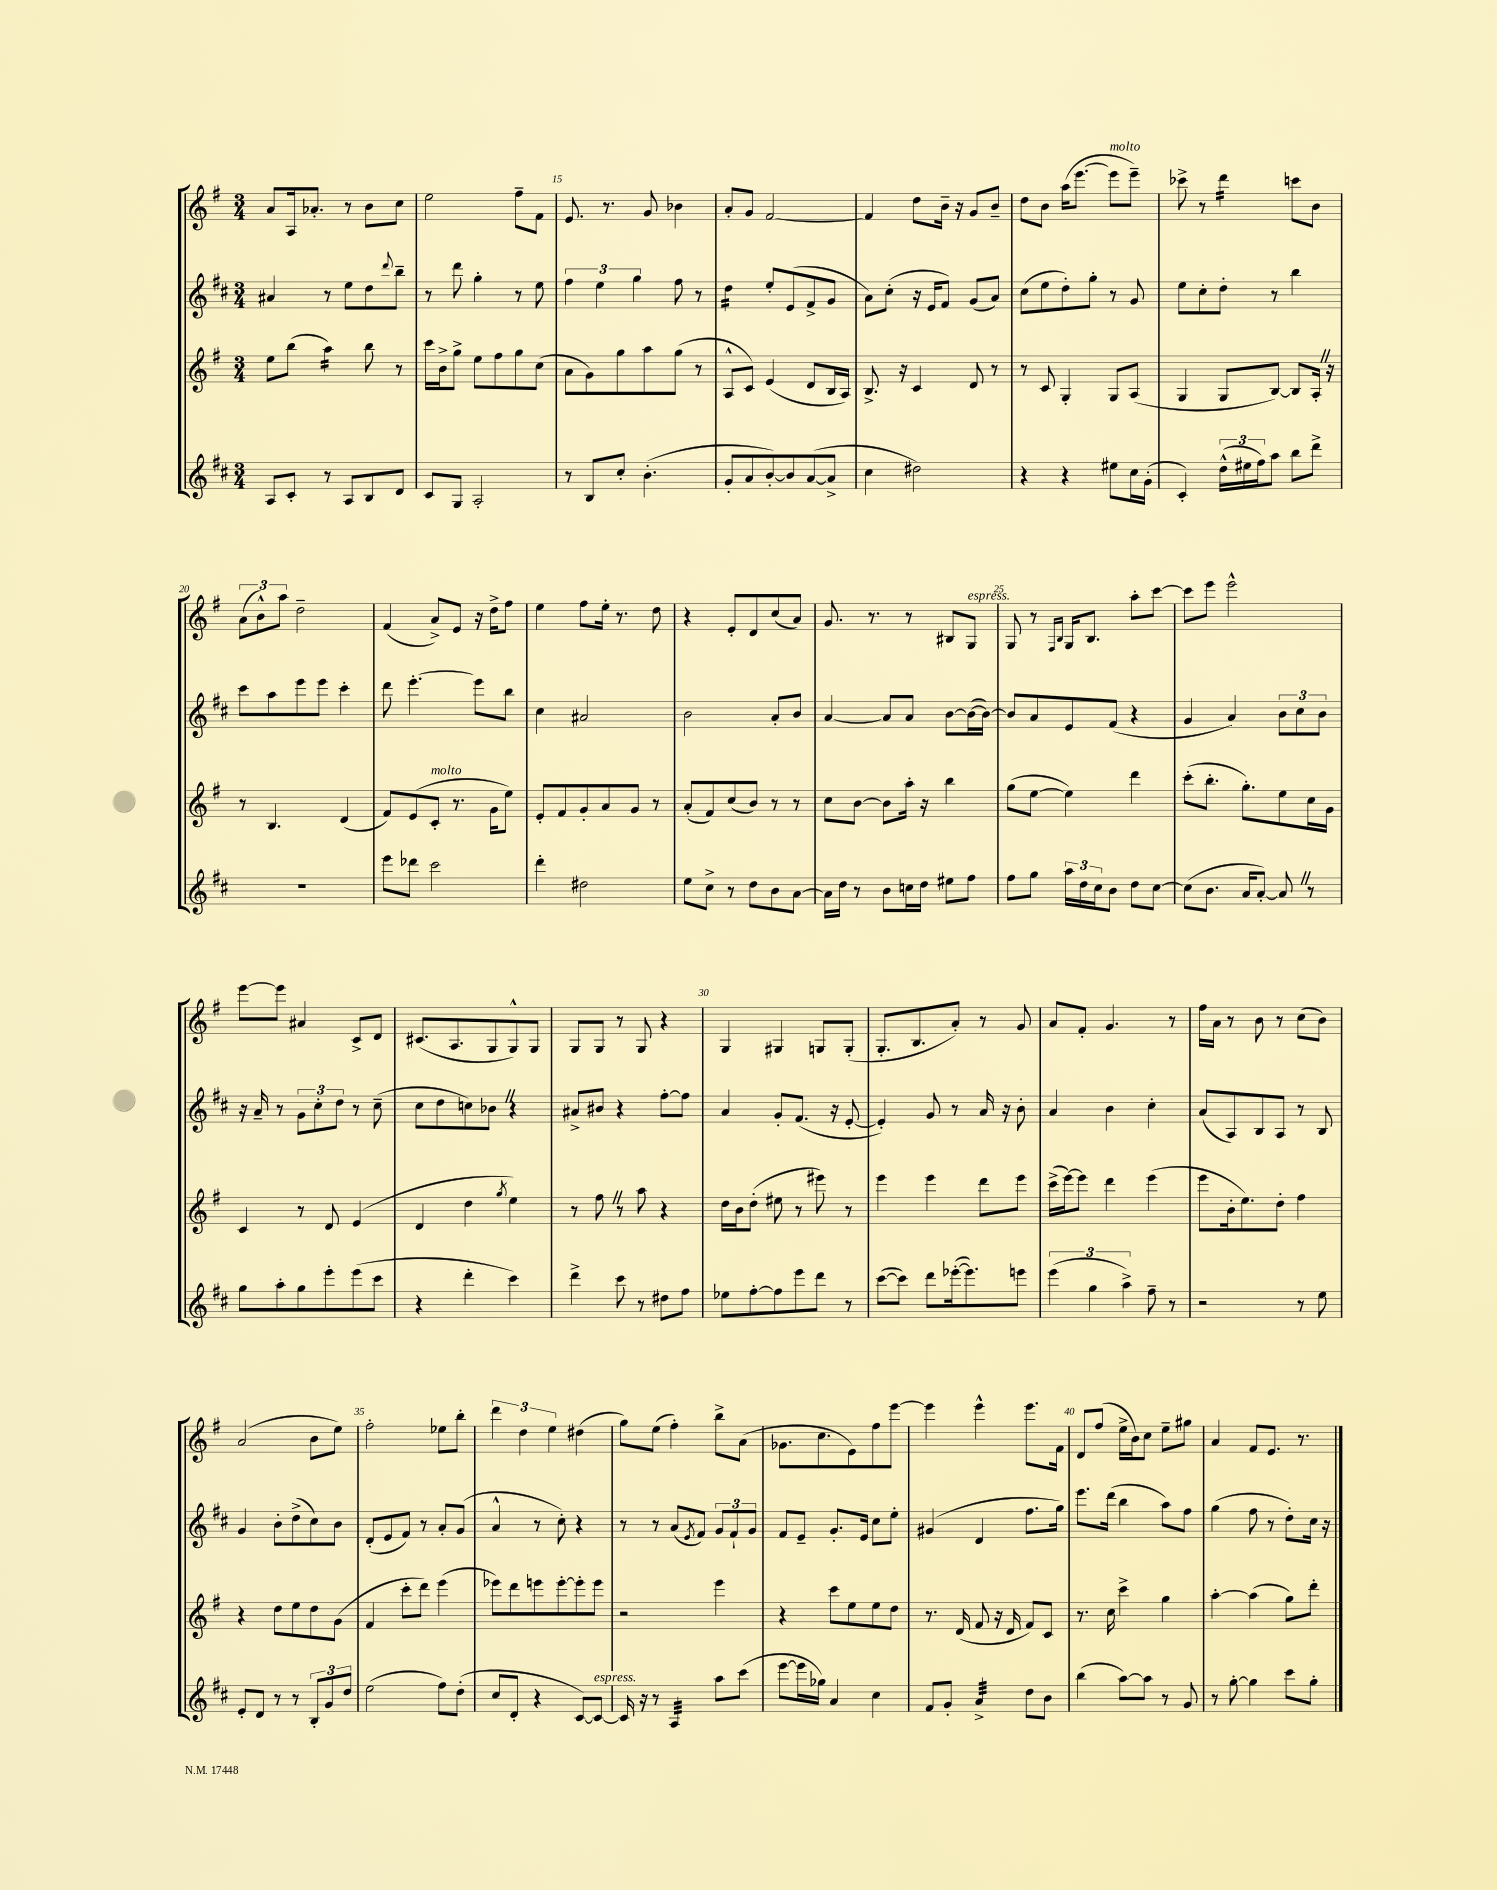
<<
\new StaffGroup <<
\new Staff = "s0" {
    \clef treble \key g \major \numericTimeSignature \time 3/4
    a'8 a16 aes'8.-. r8 b'8 c''8 |
    e''2 fis''8-- fis'8 |
    e'8. r8. g'8 bes'4 |
    a'8-. g'8 fis'2~ |
    fis'4 d''8 b'16-- r16 g'8 b'8-- |
    d''8 b'8 a''16( e'''8.~ e'''8^\markup { \italic "molto" } e'''8--) |
    ces'''8-> r8 d'''4:16 c'''8 b'8 |
    \tuplet 3/2 { a'8( b'8-^) a''8 } d''2-- |
    fis'4( a'8->) e'8 r16 d''16-> fis''8 |
    e''4 fis''8 e''16-. r8. d''8 |
    r4 e'8-. d'8 c''8( a'8) |
    g'8. r8. r8 bis8 g8^\markup { \italic "espress." } |
    g8 r8 \grace { fis16 b16 } g16 b8. a''8-. c'''8~ |
    c'''8 e'''8 e'''2-^ |
    e'''8~ e'''8 ais'4 c'8-> d'8 |
    cis'8.( a8. g8 g8-^) g8 |
    g8 g8 r8 g8 r4 |
    g4 gis4 g8 g8-.( |
    g8.-. b8. a'8-.) r8 g'8 |
    a'8 fis'8-. g'4. r8 |
    fis''16 a'16 r8 b'8 r8 c''8( b'8) |
    a'2( b'8 e''8) |
    fis''2-. ees''8 b''8-. |
    \tuplet 3/2 { d'''4 d''4 e''4 } dis''4( |
    g''8) e''8( fis''4-.) b''8-> a'8( |
    ges'8. c''8. e'8) fis''8 e'''8~ |
    e'''4 e'''4-^ e'''8. fis'16 |
    d'8 fis''8( e''16-> b'16) c''8 e''8-- gis''8 |
    a'4 fis'8 e'8. r8. \bar "|." |
}
\new Staff = "s1" {
    \clef treble \key d \major \numericTimeSignature \time 3/4
    ais'4 r8 e''8 d''8 \appoggiatura { d'''8 } b''8-- |
    r8 d'''8 g''4-. r8 e''8 |
    \tuplet 3/2 { fis''4 e''4 g''4 } fis''8 r8 |
    d''4:16 e''8-. e'8( fis'8-> g'8 |
    a'8) cis''8-.( r16 e'16 fis'8) g'8( a'8) |
    cis''8( e''8 d''8-.) g''8-. r8 g'8 |
    e''8 cis''8-. d''8-. r8 b''4 |
    cis'''8 a''8 e'''8 e'''8 cis'''4-. |
    d'''8 e'''4.~-. e'''8 b''8 |
    cis''4 ais'2 |
    b'2 a'8-. b'8 |
    a'4~ a'8 a'8 b'8~ b'16~( b'16~) |
    b'8 a'8 e'8 fis'8( r4 |
    g'4 a'4) \tuplet 3/2 { b'8 cis''8 b'8 } |
    r16 a'16-- r8 \tuplet 3/2 { g'8 cis''8-. d''8 } r8 cis''8--( |
    cis''8 d''8 c''8) bes'8 \once \override BreathingSign.text = \markup { \musicglyph "scripts.caesura.straight" } \breathe r4 |
    ais'8-> bis'8 r4 fis''8~-. fis''8 |
    a'4 g'8-. fis'8.( r16 e'8~-. |
    e'4-.) g'8 r8 a'16 r16 b'8-. |
    a'4 b'4 cis''4-. |
    a'8( a8) b8 a8 r8 b8 |
    g'4 b'8-. d''8->( cis''8) b'8 |
    d'8-.( e'8 fis'8) r8 a'8-. g'8( |
    a'4-^ r8 cis''8-.) r4 |
    r8 r8 a'8( \acciaccatura { e'8 } fis'8) \tuplet 3/2 { g'8 fis'8-! g'8 } |
    fis'8 e'8-- g'8.-. e'16 cis''8 e''8-. |
    gis'4( d'4 fis''8. g''16) |
    e'''8. d'''16( b''4 a''8) fis''8 |
    g''4( fis''8 r8 d''8-.) cis''16 r16 \bar "|." |
}
\new Staff = "s2" {
    \clef treble \key g \major \numericTimeSignature \time 3/4
    e''8 b''8( a''4:16) b''8 r8 |
    c'''16 b'16-> g''8-> e''8 fis''8 g''8 c''8( |
    a'8 g'8) g''8 a''8 g''8( r8 |
    a8-^ c'8) e'4( d'8 b16 a16) |
    b8.-> r16 c'4 d'8 r8 |
    r8 c'8 g4-. g8 a8( |
    g4 g8 b8~) b8 a16-. \once \override BreathingSign.text = \markup { \musicglyph "scripts.caesura.straight" } \breathe r16 |
    r8 b4. d'4( |
    fis'8) e'8( c'8-.^\markup { \italic "molto" } r8. g'16 e''8) |
    e'8-. fis'8 g'8-. a'8 g'8 r8 |
    a'8-.( fis'8) c''8( b'8) r8 r8 |
    c''8 b'8~ b'8 a''16-. r16 b''4 |
    g''8( e''8~ e''4) d'''4 |
    c'''8-.( b''8.-. g''8.-.) e''8 c''16 g'16 |
    c'4 r8 d'8 e'4( |
    d'4 d''4 \acciaccatura { g''8 } e''4) |
    r8 fis''8 \once \override BreathingSign.text = \markup { \musicglyph "scripts.caesura.straight" } \breathe r8 a''8 r4 |
    d''16 b'16 d''8-.( eis''8 r8 eis'''8) r8 |
    e'''4 e'''4 d'''8 e'''8 |
    c'''16->( e'''16~) e'''8 d'''4 e'''4( |
    e'''8 b'16-. e''8.) d''8-. fis''4 |
    r4 d''8 e''8 d''8 g'8( |
    fis'4 c'''8-. d'''8) e'''4( |
    ees'''8) d'''8 e'''8 e'''8~-. e'''8-. e'''8 |
    r2 e'''4 |
    r4 c'''8 e''8 e''8 d''8 |
    r8. d'16( fis'8 r16 d'16 fis'8) c'8 |
    r8. c''16 c'''4-> g''4 |
    a''4~-. a''4( g''8) d'''8-. \bar "|." |
}
\new Staff = "s3" {
    \clef treble \key d \major \numericTimeSignature \time 3/4
    a8 cis'8-. r8 a8 b8 d'8 |
    cis'8 g8 a2-. |
    r8 b8 cis''8-. b'4.-.( |
    g'8-. a'8 b'8~-.) b'8 a'8~( a'8-> |
    cis''4 dis''2) |
    r4 r4 eis''8 cis''16 g'16-.( |
    cis'4-.) \tuplet 3/2 { d''16-^( eis''16 fis''16) } a''8 b''8 d'''8-> |
    R2. |
    e'''8 des'''8 cis'''2 |
    d'''4-. dis''2 |
    e''8 cis''8-> r8 d''8 b'8 a'8~ |
    a'16 d''16 r8 b'8 c''16 d''16 eis''8 fis''8 |
    fis''8 g''8 \tuplet 3/2 { a''16 d''16 cis''16 } b'8 d''8 cis''8~ |
    cis''8( b'8. a'16 a'8~-.) a'8 \once \override BreathingSign.text = \markup { \musicglyph "scripts.caesura.straight" } \breathe r8 |
    g''8 a''8-. g''8 e'''8-. e'''8( cis'''8 |
    r4 d'''4-. cis'''4) |
    d'''4-> cis'''8 r8 dis''8 fis''8 |
    ees''8 fis''8~-. fis''8 e'''8 d'''8 r8 |
    cis'''8~( cis'''8) d'''8 ees'''16~-.( ees'''8.) e'''8 |
    \tuplet 3/2 { e'''4( g''4 a''4->) } fis''8-- r8 |
    r2 r8 e''8 |
    e'8-. d'8 r8 r8 \tuplet 3/2 { b8-. g'8 d''8 } |
    e''2( fis''8) d''8-.( |
    cis''8 d'8-. r4 cis'8~) cis'8~^\markup { \italic "espress." } |
    cis'16 r16 r8 a4:32 a''8 cis'''8( |
    e'''8~ e'''16 ges''16) a'4 cis''4 |
    fis'8 g'8-. a'4:32-> d''8 b'8 |
    b''4( a''8~) a''8 r8 g'8 |
    r8 g''8~-. g''4 cis'''8 g''8-. \bar "|." |
}
>>
>>
\layout { \context { \Score currentBarNumber = #13 \override BarNumber.break-visibility = ##(#f #t #t) barNumberVisibility = #(every-nth-bar-number-visible 5) } }
